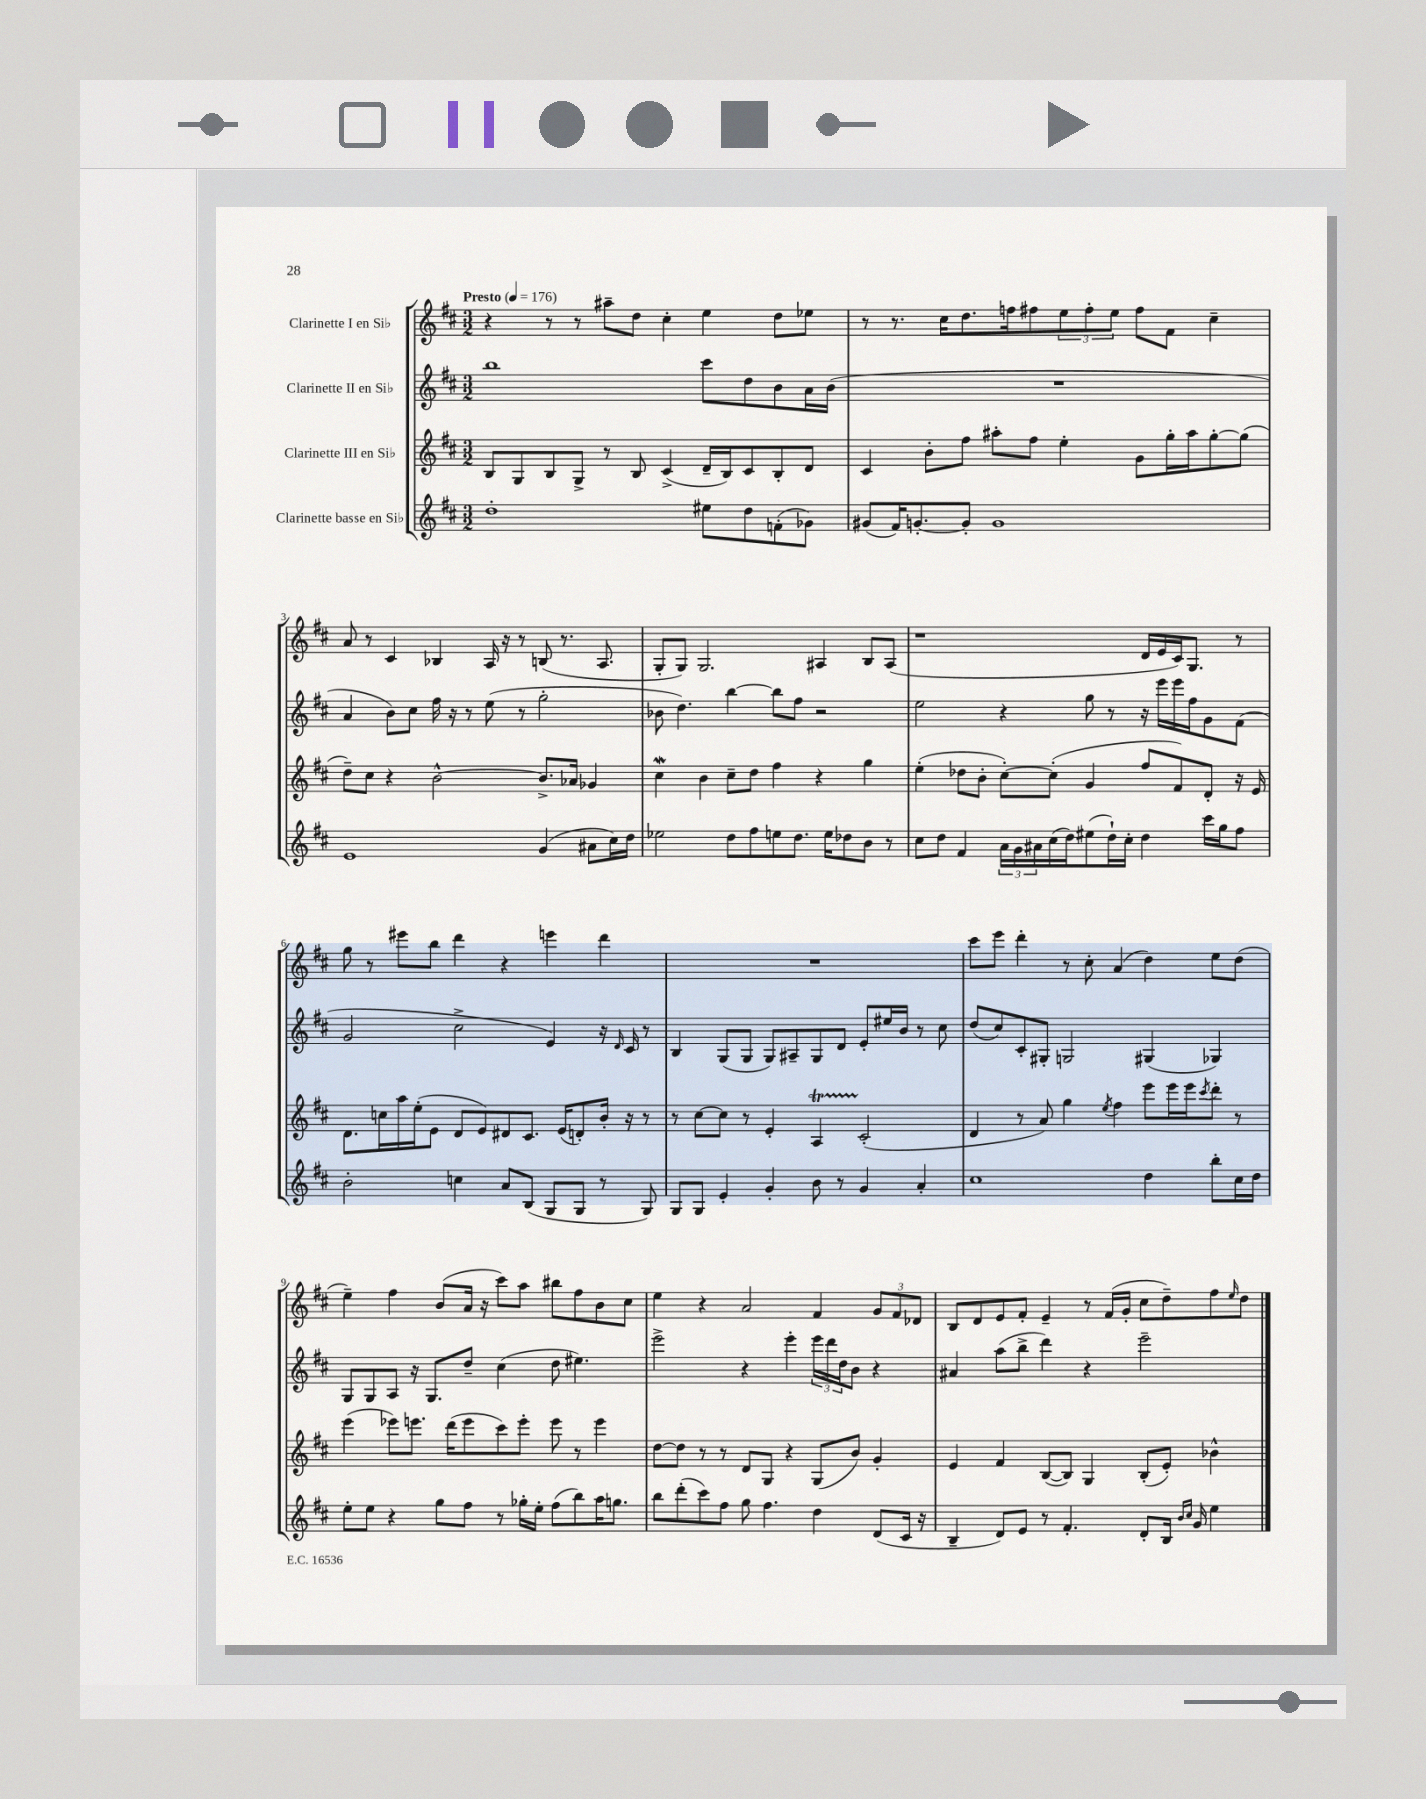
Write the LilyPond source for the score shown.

<<
\new StaffGroup <<
\new Staff = "s0" \with { instrumentName = "Clarinette I en Sib" } {
    \clef treble \key d \major \numericTimeSignature \time 3/2 \tempo "Presto" 4 = 176
    r4 r8 r8 ais''8-- d''8 cis''4-. e''4 d''8 ees''8 |
    r8 r8. cis''16 d''8. f''16 fis''8 \tuplet 3/2 { e''8 fis''8-. e''8 } fis''8 fis'8 cis''4-- |
    a'8 r8 cis'4 bes4 a16 r16 r8 b8( r8. a8. |
    g8-. g8) g2. ais4 b8 ais8( |
    r1 d'16 e'16 cis'16) g8. r8 |
    g''8 r8 eis'''8 b''8 d'''4 r4 e'''4 d'''4 |
    R1. |
    cis'''8 e'''8 d'''4-. r8 cis''8-. a'4( d''4) e''8 d''8( |
    e''4--) fis''4 b'8( a'16 r16 cis'''8) a''8 bis''8 fis''8 b'8 cis''8 |
    e''4 r4 a'2 fis'4 \tuplet 3/2 { g'8 fis'8 des'8 } |
    b8 d'8 e'8 fis'8-. e'4-- r8 fis'16( g'16-. cis''8 d''8--) fis''8 \grace { e''16 } d''8 \bar "|." |
}
\new Staff = "s1" \with { instrumentName = "Clarinette II en Sib" } {
    \clef treble \key d \major \numericTimeSignature \time 3/2
    b''1 cis'''8 d''8 b'8 a'16 b'16( |
    R1. |
    a'4 b'8) cis''8 fis''16 r16 r8 e''8( r8 g''2-. |
    bes'8 d''4.) b''4~ b''8 fis''8 r2 |
    e''2 r4 g''8 r8 r16 e'''16 e'''16 fis''16 g'8 fis'8( |
    g'2 cis''2-> e'4) r16 \grace { d'16 } cis'16 r8 |
    b4 g8( g8 g8) ais8-- g8 d'8 e'8-. eis''16 b'16 r8 cis''8 |
    d''8( cis''8) cis'8-. gis8-. g2 gis4( ges4) |
    g8 g8 a8 r16 g8. d''8-- cis''4( d''8 eis''4.) |
    e'''2-> r4 e'''4-. \tuplet 3/2 { e'''16 d'''16 d''16 } b'8 r4 |
    ais'4 a''8( b''8-> d'''4) r4 e'''2-- \bar "|." |
}
\new Staff = "s2" \with { instrumentName = "Clarinette III en Sib" } {
    \clef treble \key d \major \numericTimeSignature \time 3/2
    b8 g8 b8 g8-> r8 b8 cis'4->( d'16-- b16) cis'8 b8-. d'8 |
    cis'4 b'8-. fis''8 ais''8-. fis''8 e''4-. g'8 g''16-. ais''16 g''8~-. g''8( |
    d''8--) cis''8 r4 b'2~-^ b'8.-> aes'16 ges'4 |
    cis''4\mordent b'4 cis''8-- d''8 fis''4 r4 g''4 |
    e''4-.( des''8 b'8-. cis''8~-.) cis''8-.( g'4 fis''8 fis'8) d'8-. r16 e'16 |
    d'8. c''16 a''16 e''16-.( e'8 d'8 e'8) dis'8 cis'8. e'16( d'8-.) b'16-. r16 r8 |
    r8 cis''8~ cis''8 r8 e'4-. a4\startTrillSpan cis'2-.\stopTrillSpan( |
    d'4 r8 a'8) g''4 \acciaccatura { e''8 } fis''4 e'''8 e'''16 e'''16 \acciaccatura { cis'''8 } d'''8-. r8 |
    e'''4( ees'''8) e'''8. d'''16( e'''8 cis'''8) e'''8-. e'''8 r8 e'''4 |
    d''8~ d''8 r8 r8 d'8 g8 r4 g8( b'8) g'4-. |
    e'4 fis'4 b8~( b8) g4 b8-.( e'8-.) bes'4-^ \bar "|." |
}
\new Staff = "s3" \with { instrumentName = "Clarinette basse en Sib" } {
    \clef treble \key d \major \numericTimeSignature \time 3/2
    d''1-. eis''8 d''8 f'8-.( ges'8) |
    gis'8( fis'16) g'8.~-. g'8-. g'1 |
    e'1 g'4( ais'8 cis''16) d''16 |
    ees''2 d''8 fis''8 e''8 d''8. e''16 des''8 b'8 r8 |
    cis''8 d''8 fis'4 \tuplet 3/2 { a'16 g'16 ais'16 } cis''16( d''16) eis''8( d''16-!) cis''16-. d''4 cis'''16 g''16 fis''8 |
    b'2-. c''4 a'8 b8( g8 g8 r8 g8) |
    g8 g8 e'4-. g'4-. b'8 r8 g'4 a'4-. |
    cis''1 d''4 b''8-. cis''16 d''16 |
    e''8-. e''8 r4 g''8 fis''8 r8 ges''16-. e''16-. fis''8( b''8) a''16 g''8. |
    b''8 d'''8-.( cis'''8) fis''8 g''8 fis''4. d''4 d'8( cis'16 r16 |
    b4-- d'8) e'8 r8 fis'4.-. d'8-. b16 \grace { b'16 cis''16 } g'16 e''4 \bar "|." |
}
>>
>>
